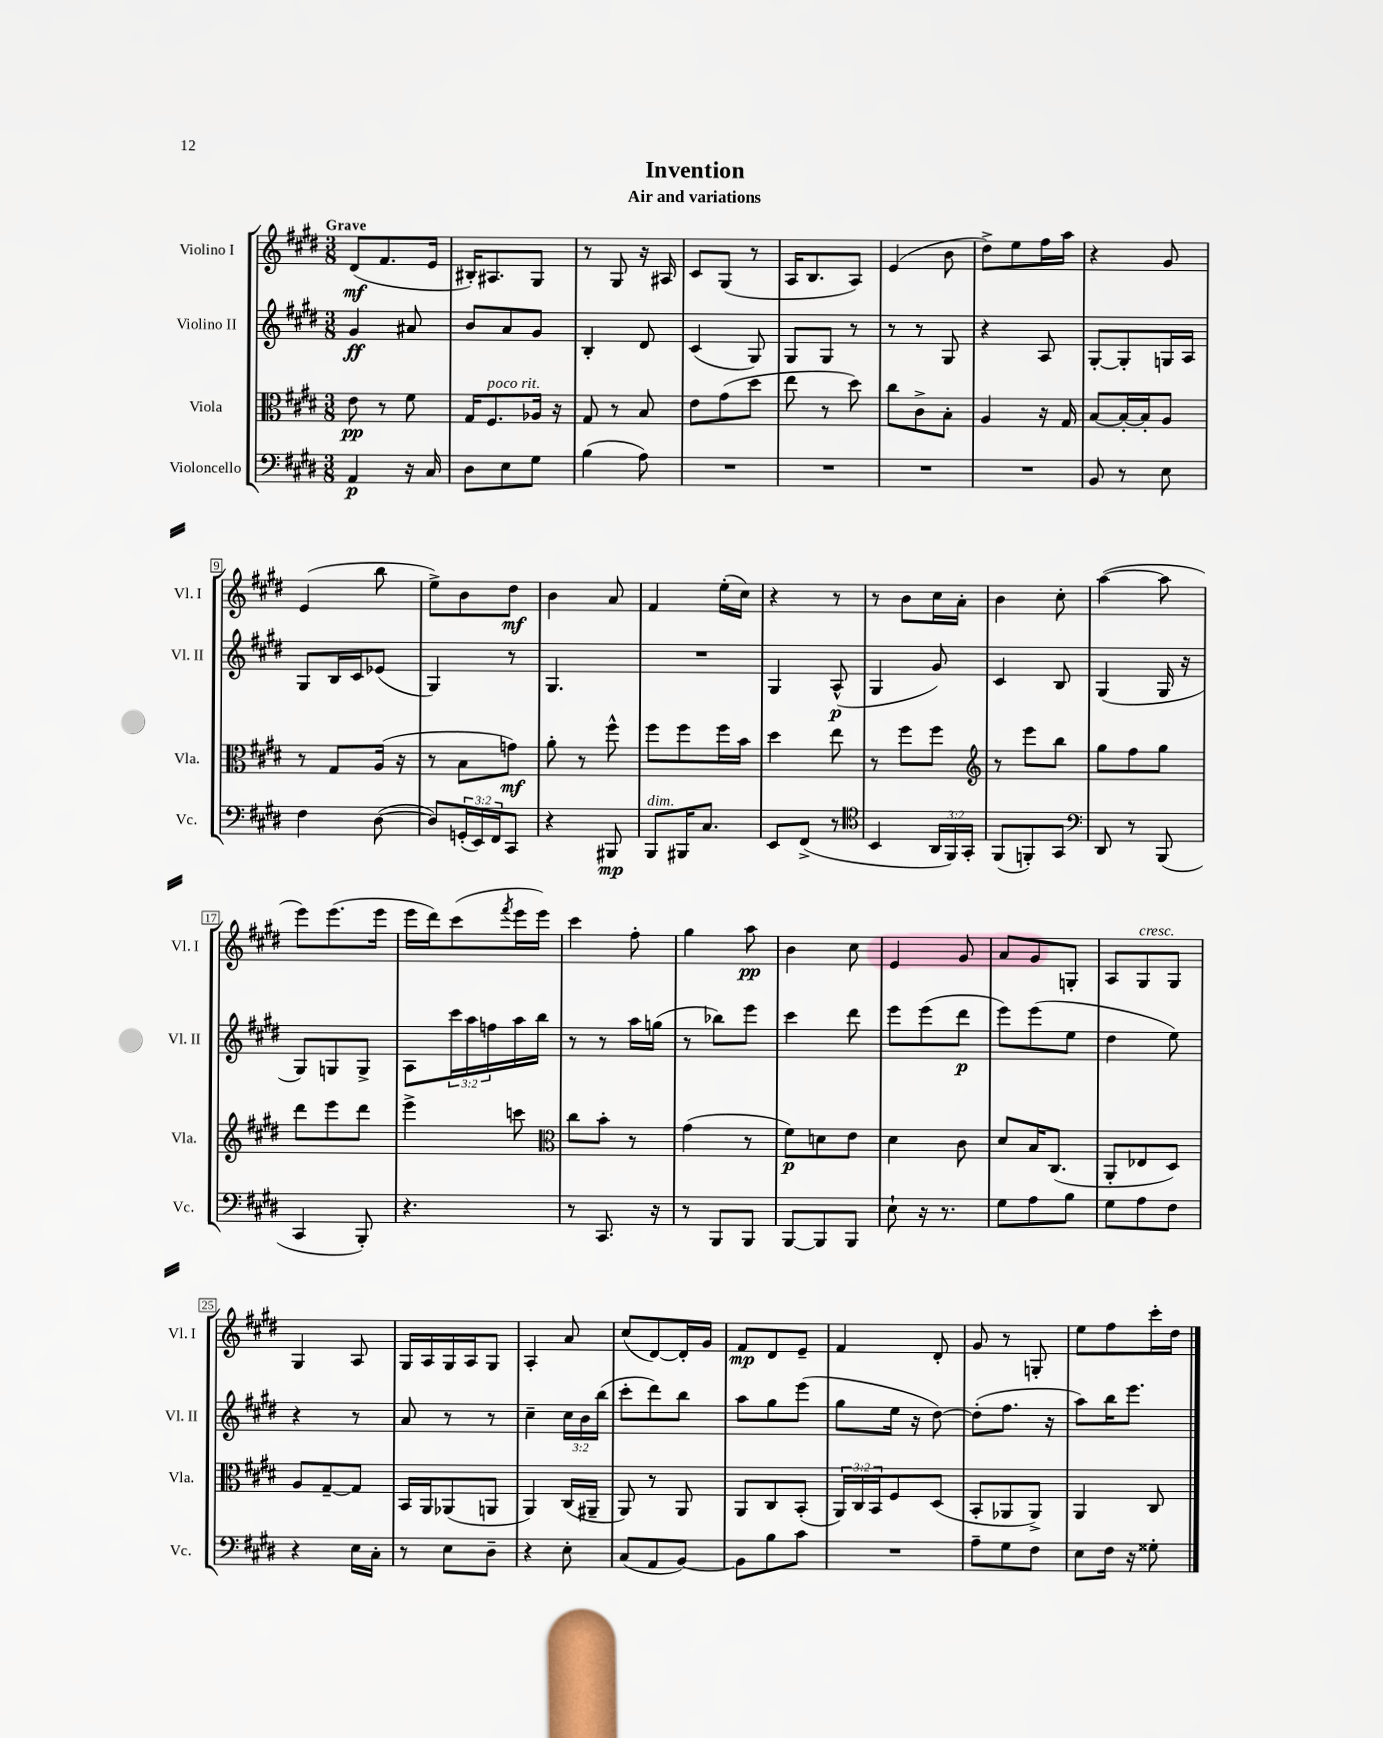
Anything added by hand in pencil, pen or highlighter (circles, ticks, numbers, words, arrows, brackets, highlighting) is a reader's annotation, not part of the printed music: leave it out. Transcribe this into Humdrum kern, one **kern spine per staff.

**kern	**kern	**kern	**kern
*staff4	*staff3	*staff2	*staff1
*clefF4	*clefC3	*clefG2	*clefG2
*k[f#c#g#d#]	*k[f#c#g#d#]	*k[f#c#g#d#]	*k[f#c#g#d#]
*M3/8	*M3/8	*M3/8	*M3/8
4AA	8e	4g#	(8d#
.	8r	.	8.f#
16r	8f#	8a#	.
16C#	.	.	16e
=	=	=	=
8D#	16G#	8b	16B#')
.	8.F#	.	8.A#
8E	.	8a	.
8G#	16A-	8g#	8G#
.	16r	.	.
=	=	=	=
(4B	8G#	4B'	8r
.	8r	.	8G#
8A)	8B	8d#	16r
.	.	.	16A#
=	=	=	=
4.r	8e	(4c#	8c#
.	(8g#	.	(8G#
.	8dd#	8G#)	8r
=	=	=	=
4.r	8ee	8G#	16A
.	.	.	8.B
.	8r	8G#	.
.	8dd#)	8r	8A)
=	=	=	=
4.r	8cc#	8r	(4e
.	8c#^	8r	.
.	8B'	8G#	8b
=	=	=	=
4.r	4A	4r	8dd#^)
.	.	.	8ee
.	16r	8A	16ff#
.	16G#	.	16aa
=	=	=	=
8BB	[8B	[8G#'	4r
8r	16B'_	8G#']	.
.	16B']	.	.
8E	8A	16G	8g#
.	.	16A	.
=	=	=	=
4F#	8r	8G#	(4e
.	8G#	16B	.
.	.	16c#	.
([8D#	(16A	(8e-	8bb
.	16r	.	.
=	=	=	=
8D#])	8r	4G#)	8ee^)
(24GG'	8B	.	8b
24EE)	.	.	.
24FF#	.	.	.
8CC#	8g)	8r	8dd#
=	=	=	=
4r	8a'	4.G#	4b
.	8r	.	.
8BBB#	8ff#^^	.	8a
=	=	=	=
8BBB	8ff#	4.r	4f#
16BBB#	8ff#	.	.
8.C#	.	.	.
.	16ff#	.	(16ee'
.	16b	.	16cc#)
=	=	=	=
8EE	4dd#	4G#	4r
(8FF#^	.	.	.
8r	8ee	(8A^^	8r
=	=	=	=
*clefC4	*	*	*
4BB	8r	4G#	8r
.	8ff#	.	8b
24AA	8ff#	8g#)	16cc#
24FF#)	.	.	.
.	.	.	16a'
24GG#'	.	.	.
=	=	=	=
*	*clefG2	*	*
(8FF#	8r	4c#	4b
8FF')	8eee	.	.
8GG#	8bb	8B	8cc#'
=	=	=	=
*clefF4	*	*	*
8DD#	8gg#	(4G#	([4aa
8r	8ff#	.	.
(8BBB	8gg#	16G#	8aa]
.	.	16r	.
=	=	=	=
4CC#	8ddd#	8G#)	8eee)
.	8eee	8G	(8.eee
8BBB')	8ddd#	8G^	.
.	.	.	16eee
=	=	=	=
4.r	4eee^	8A	16eee
.	.	.	16ddd#)
.	.	24ccc#	(8ccc#
.	.	24aa	.
.	.	24ff	.
.	.	.	8qfff#
.	8ccc	16aa	16eee
.	.	16bb	16eee)
=	=	=	=
*	*clefC3	*	*
8r	8cc#	8r	4ccc#
8.CC#	8b'	8r	.
.	8r	16aa	8ff#'
16r	.	(16gg	.
=	=	=	=
8r	(4g#	8r	4gg#
8BBB	.	8bb-)	.
8BBB	8r	8eee	8aa
=	=	=	=
[8BBB	8f#)	4ccc#	4b
8BBB]	8d	.	.
8BBB	8e	8ddd#	8cc#
=	=	=	=
8E`	4d#	8eee	4e
16r	.	(8eee	.
8.r	.	.	.
.	8c#	8ddd#	8g#
=	=	=	=
8G#	8d#	8eee)	8a
8A	16B	(8eee	8g#
.	(8.C#	.	.
8B	.	8ee	8G'
=	=	=	=
8G#	8AA'	4dd#	8A
8A	8E-	.	8G#
8F#	8D#)	8ee)	8G#
=	=	=	=
4r	8A	4r	4G#
.	[8G#~	.	.
16E	8G#]	8r	8A
16C#'	.	.	.
=	=	=	=
8r	16BB	8a	16G#
.	16AA	.	16A
8E	(8AA-	8r	16G#
.	.	.	16A
8D#~	8AA	8r	8G#
=	=	=	=
4r	4AA)	4cc#~	4A'
8E'	(16C#	24cc#	8a
.	.	24b	.
.	16AA#~	.	.
.	.	(24bb	.
=	=	=	=
(8C#	8AA)	8ccc#'	(8cc#
8AA	8r	8ddd#)	[8d#)
[8BB)	8AA	8bb	16d#']
.	.	.	16g#
=	=	=	=
8BB]	8AA	8aa	8f#
8B	8C#	8gg#	8d#
8c#	(8BB'	(8eee	8e~
=	=	=	=
4.r	24AA)	8gg#	4f#
.	24C#	.	.
.	24BB	.	.
.	8F#	16ee	.
.	.	16r	.
.	(8D#	[8dd#)	8d#'
=	=	=	=
8A~	8BB'	(8dd#']	8g#
8G#	8AA-	8.ff#	8r
8F#	8AA-^)	.	8G'
.	.	16r	.
=	=	=	=
8E	4AA	8aa)	8ee
16F#	.	16bb	8ff#
16r	.	8.eee	.
8G##'	8C#	.	16ccc#'
.	.	.	16dd#
==	==	==	==
*-	*-	*-	*-
